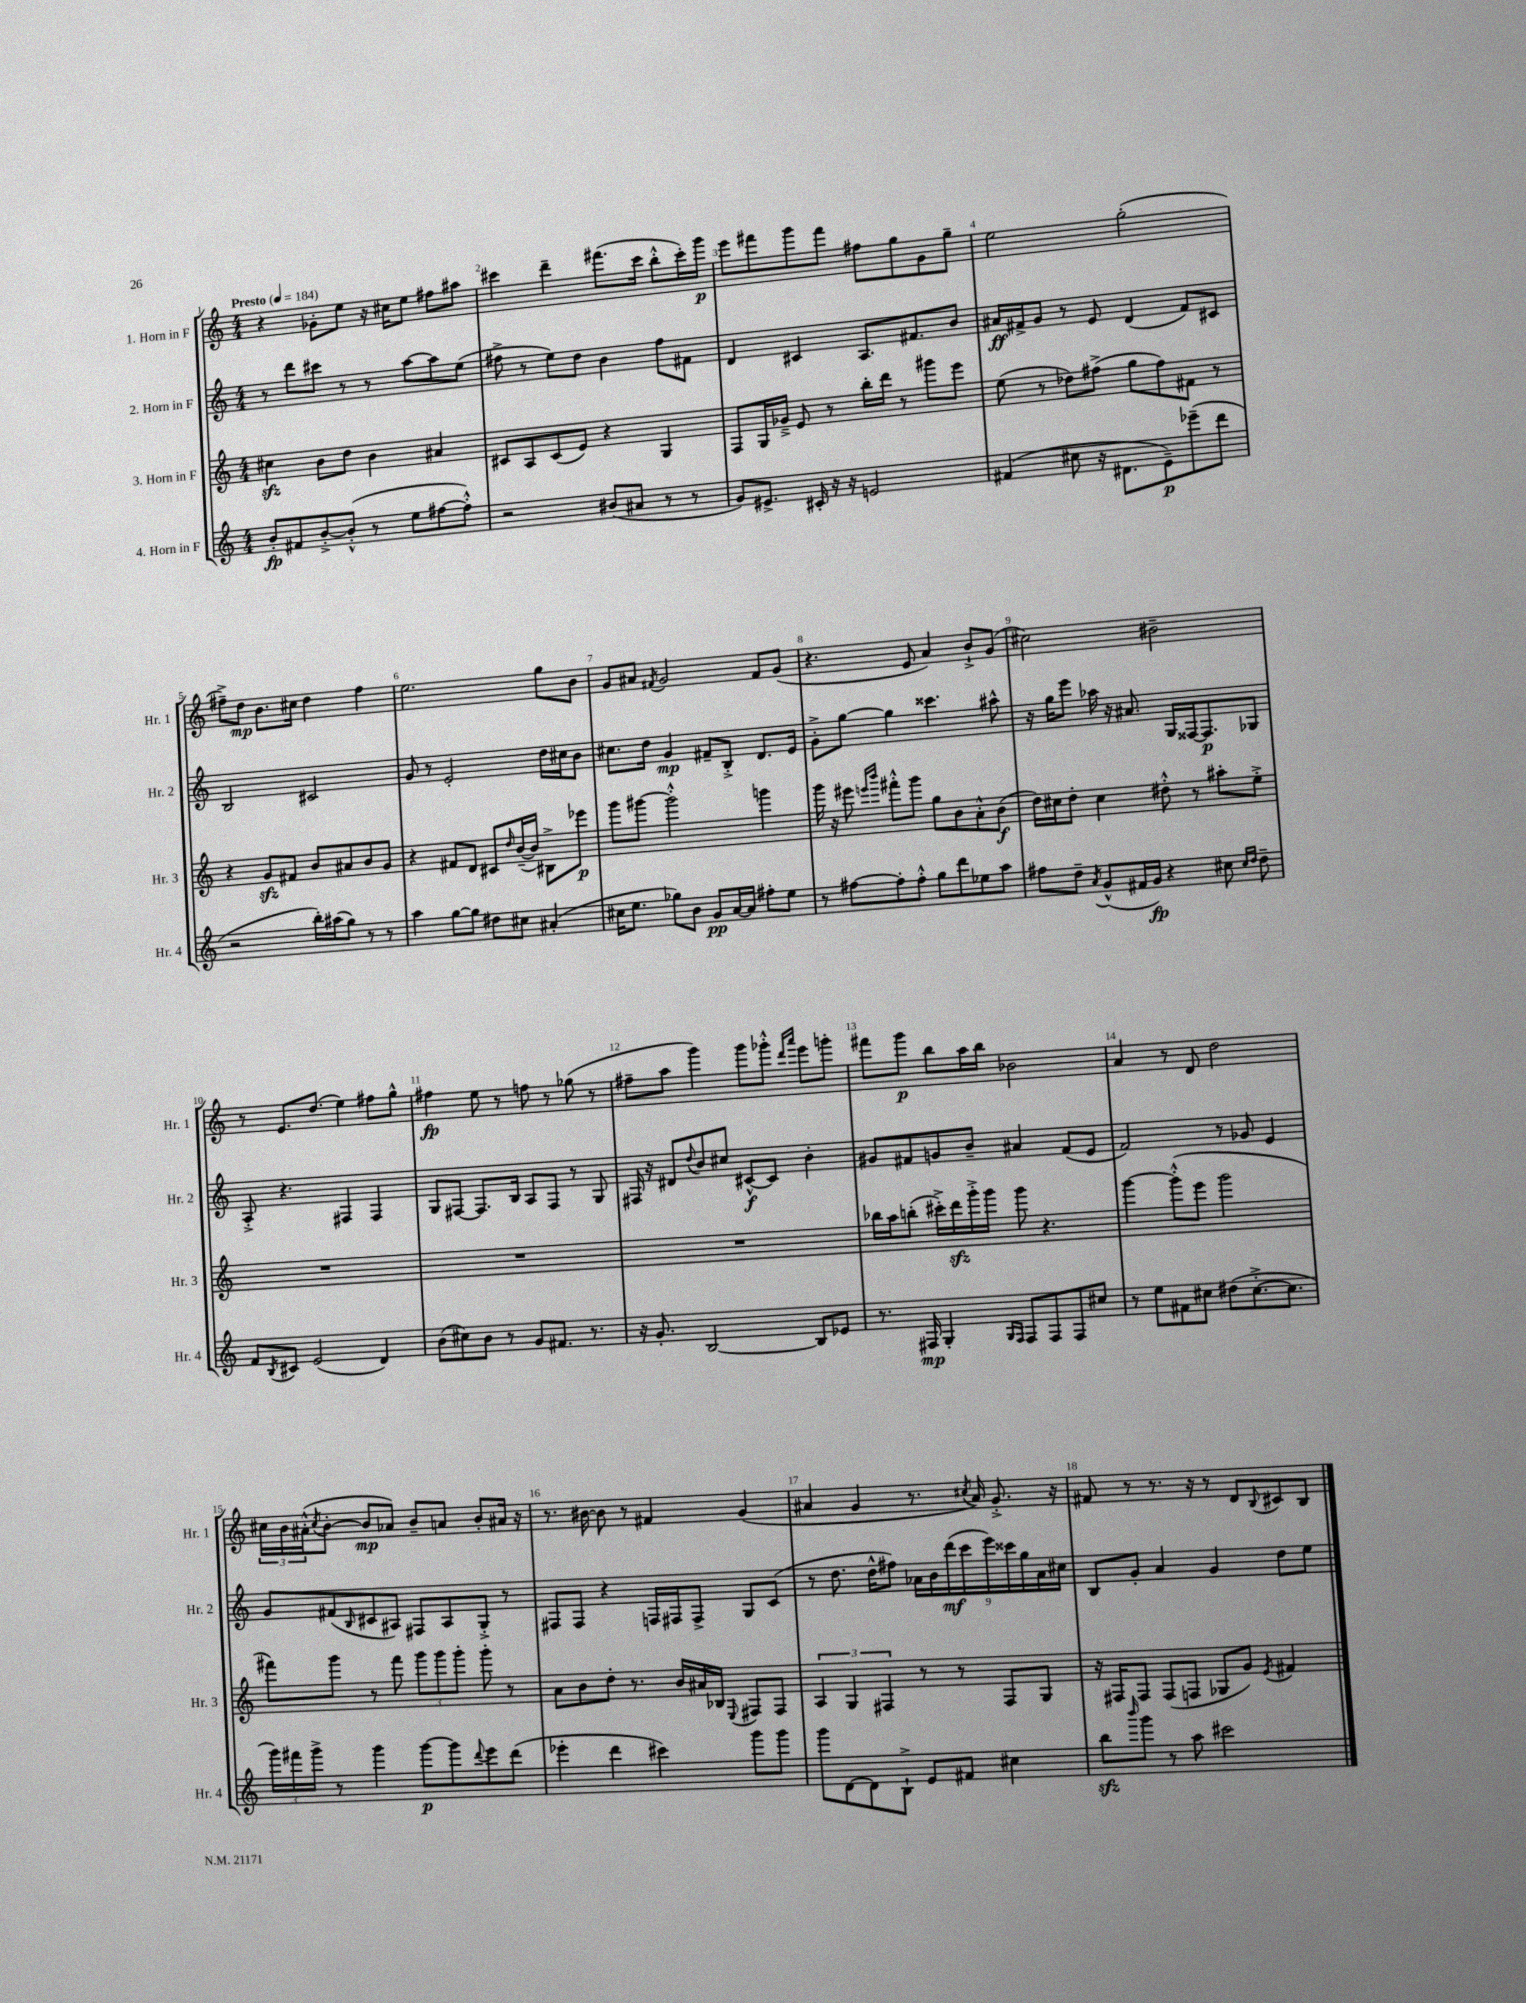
<<
\new StaffGroup <<
\new Staff = "s0" \with { instrumentName = "1. Horn in F" shortInstrumentName = "Hr. 1" } {
    \clef treble \key c \major \numericTimeSignature \time 4/4 \tempo "Presto" 4 = 184
    r4 ges'8-. e''8 r16 cis''16 e''8 fis''8 ais''8 |
    cis'''4 d'''4-- fis'''8.( cis'''16 b''8-.-^ cis'''16-.) g'''16\p |
    e'''8 fis'''8 g'''8 fis'''8 fis''8 g''8 g'8 g''8-- |
    e''2 g''2-.( |
    fis''8--->) d''8\mp b'8. cis''16 d''4 fis''4 |
    e''2. g''8 b'8 |
    g'8 ais'8 \acciaccatura { fis'8 } g'2 fis'8 g'8( |
    r4. e'8 a'4) b'8-!-> g'8( |
    cis''2) bis'2-- |
    r8 e'8. d''8.( e''4) fis''8 g''8-^ |
    fis''4\fp e''8 r8 f''8 r8 ges''8( r8 |
    fis''8-- a''8 g'''4) g'''8 ges'''8-.-^ \grace { d'''16 a'''16 } e'''8 g'''8-. |
    fis'''8 g'''8\p b''8 a''16 b''16 bes'2 |
    a'4 r8 d'8 d''2 |
    \tuplet 3/2 { cis''16 b'16 ais'16-.-^( } \acciaccatura { cis''8 } b'8~-. b'8\mp aes'8) b'8-- a'8 b'8-. ais'16 r16 |
    r8. bis'16~ bis'8 r8 fis'4 g'4( |
    ais'4 g'4 r8. \acciaccatura { cis''8 } ais'16) g'8.-.-> r16 |
    fis'8 r8 r8. r16 r8 d'8 \appoggiatura { b8 } cis'8 b8 \bar "|." |
}
\new Staff = "s1" \with { instrumentName = "2. Horn in F" shortInstrumentName = "Hr. 2" } {
    \clef treble \key c \major \numericTimeSignature \time 4/4
    r8 d'''8 cis'''8 r8 r8 a''8~ a''8 e''8( |
    fis''8-> r8 e''8) d''8 b'4 fis''8 fis'8 |
    d'4 cis'4 a8. fis'8. b'8 |
    ais'16\ff fis'16-> g'8 r8 e'8 d'4( fis'8) cis'8 |
    b2 cis'2 |
    g'8 r8 e'2-. d''16 cis''16 b'8 |
    cis''8. d''16 g'4\mp fis'8-- b8-.-> d'8. e'16 |
    g'8-.-> g''8~ g''4 cisis'''4. ais''8-^ |
    r16 g''16 e'''8 aes''16 r16 ais'8. g16 fisis16~ fisis8.\p ges8 |
    a8-.-> r4. fis4 fis4 |
    g8 fis8~ fis8. b16 a8 fis8 r8 g8 |
    fis16 r16 dis'8 \appoggiatura { d''8 } b'8 cis''8 cis'8~-^\f cis'8 b'4-. |
    gis'8 fis'8 g'8 b'8-- ais'4 fis'8( e'8 |
    f'2) r8 ges'8 e'4 |
    g'8 fis'8( \grace { b16 } cis'8 ais8) fis8 ais8 g8-.-> r8 |
    fis8 fis8 r4 f16 fis16 fis8-> g8 c'8( |
    r8 d''8. d''16-^ fis''8) \tuplet 9/8 { aes'16 b'16 d'''16\mf( c'''16 e'''16) cisis'''16 g''16 aes'16 cis''16 } |
    b8 g'8-. a'4 g'4 d''8 e''8 \bar "|." |
}
\new Staff = "s2" \with { instrumentName = "3. Horn in F" shortInstrumentName = "Hr. 3" } {
    \clef treble \key c \major \numericTimeSignature \time 4/4
    cis''4\sfz b'8 d''8 b'4 ais'4 |
    cis'8 a8 cis'8( e'8) r4 g4 |
    f8 g16 ges'16---> e'8 r8 b''16-. d'''16 r8 gis'''8 e'''8 |
    e''8( r8 des''8) fis''8->( g''8 fis''8) fis'8 r8 |
    r4 g'8\sfz fis'8 b'8 ais'8 b'8 g'8 |
    r4 fis'8 d'8 cis'8 \grace { d''16 } b'16~--( b'16) bis8-> ees'''8\p |
    g'''8 gis'''8~ gis'''2-.-^ g'''4 |
    g'''16 r16 eis'''8 \grace { e'''16 b'''16 } fis'''8-.-^ g'''8 g''8 b'8 a'8-.-^ b'8\f( |
    d''16) cis''16 d''8-. cis''4 dis''8-.-^ r8 ais''8-. e''8-.-> |
    R1 |
    R1 |
    R1 |
    bes''16 a''16 b''8-.( cis'''16-.->) d'''16\sfz g'''16-.-> g'''16 g'''8 r4. |
    g'''4~ g'''8-.-^( e'''8 g'''2 |
    fis'''8) g'''8 r8 fis'''8 \tuplet 3/2 { g'''8 g'''8 g'''8-. } g'''8-. r8 |
    a'8 b'8 d''8-. r8. b'16 ais'16 bes16 \appoggiatura { e8 } fis8 fis8 |
    \tuplet 3/2 { a4 g4 fis4 } r8 r8 fis8 g8 |
    r16 fis16 fis8 fis8( f8 ges8 g'8) \acciaccatura { e'8 } fis'4 \bar "|." |
}
\new Staff = "s3" \with { instrumentName = "4. Horn in F" shortInstrumentName = "Hr. 4" } {
    \clef treble \key c \major \numericTimeSignature \time 4/4
    b'8-.\fp fis'8 b'8~-.-> b'8-.-^( r8 e''8 fis''8~ fis''8-.-^) |
    r2 bis'8( ais'8 r8 r8 |
    g'8) eis'8.-> cis'16-. r16 r16 e'2 |
    fis'4( cis''8 r16 dis'8. e'8--\p) ees'''8--( d'''8 |
    r2 b''16-.) ais''16( g''8) r8 r8 |
    a''4 g''8~ g''8 dis''8 cis''8 ais'4-.( |
    cis''16 e''8. ges''8) b'8 g'8\pp a'16~ a'16 fis''8-. e''8 |
    r8 fis''8~ fis''8-. fis''8-.-^ g''8 d'''8 ees''8 a''8 |
    fis''8 d''8-- \acciaccatura { a'8 } g'8-^( fis'16 g'16\fp) r4 cis''8 \grace { cis''16 d''16 } d''8-- |
    f'8 \acciaccatura { b8 } cis'8 e'2( d'4) |
    b'8( cis''8) b'8 r8 g'8 fis'8. r8. |
    r16 g'8.-. b2~ b8 ees'8 |
    r8. fis16\mp g4-. \grace { g16 fis16 } fis8 fis8 fis8 cis''8 |
    r8 e''8 fis'8 cis''8 dis''8( cis''8.~-.-> cis''8. |
    \tuplet 3/2 { g'''16) fis'''16 g'''16-> } r8 g'''4 g'''8~\p g'''8 \appoggiatura { d'''8 } e'''8 d'''8( |
    ees'''4-. d'''4 cis'''4) g'''8 g'''8 |
    g'''8 d'8~ d'8 b8-!-> e'8 fis'8 cis''4 |
    b''8\sfz \grace { b'''16 } g'''8 r8 a''8 cis'''2 \bar "|." |
}
>>
>>
\layout { \context { \Score \override BarNumber.break-visibility = ##(#f #t #t) barNumberVisibility = #all-bar-numbers-visible } }
